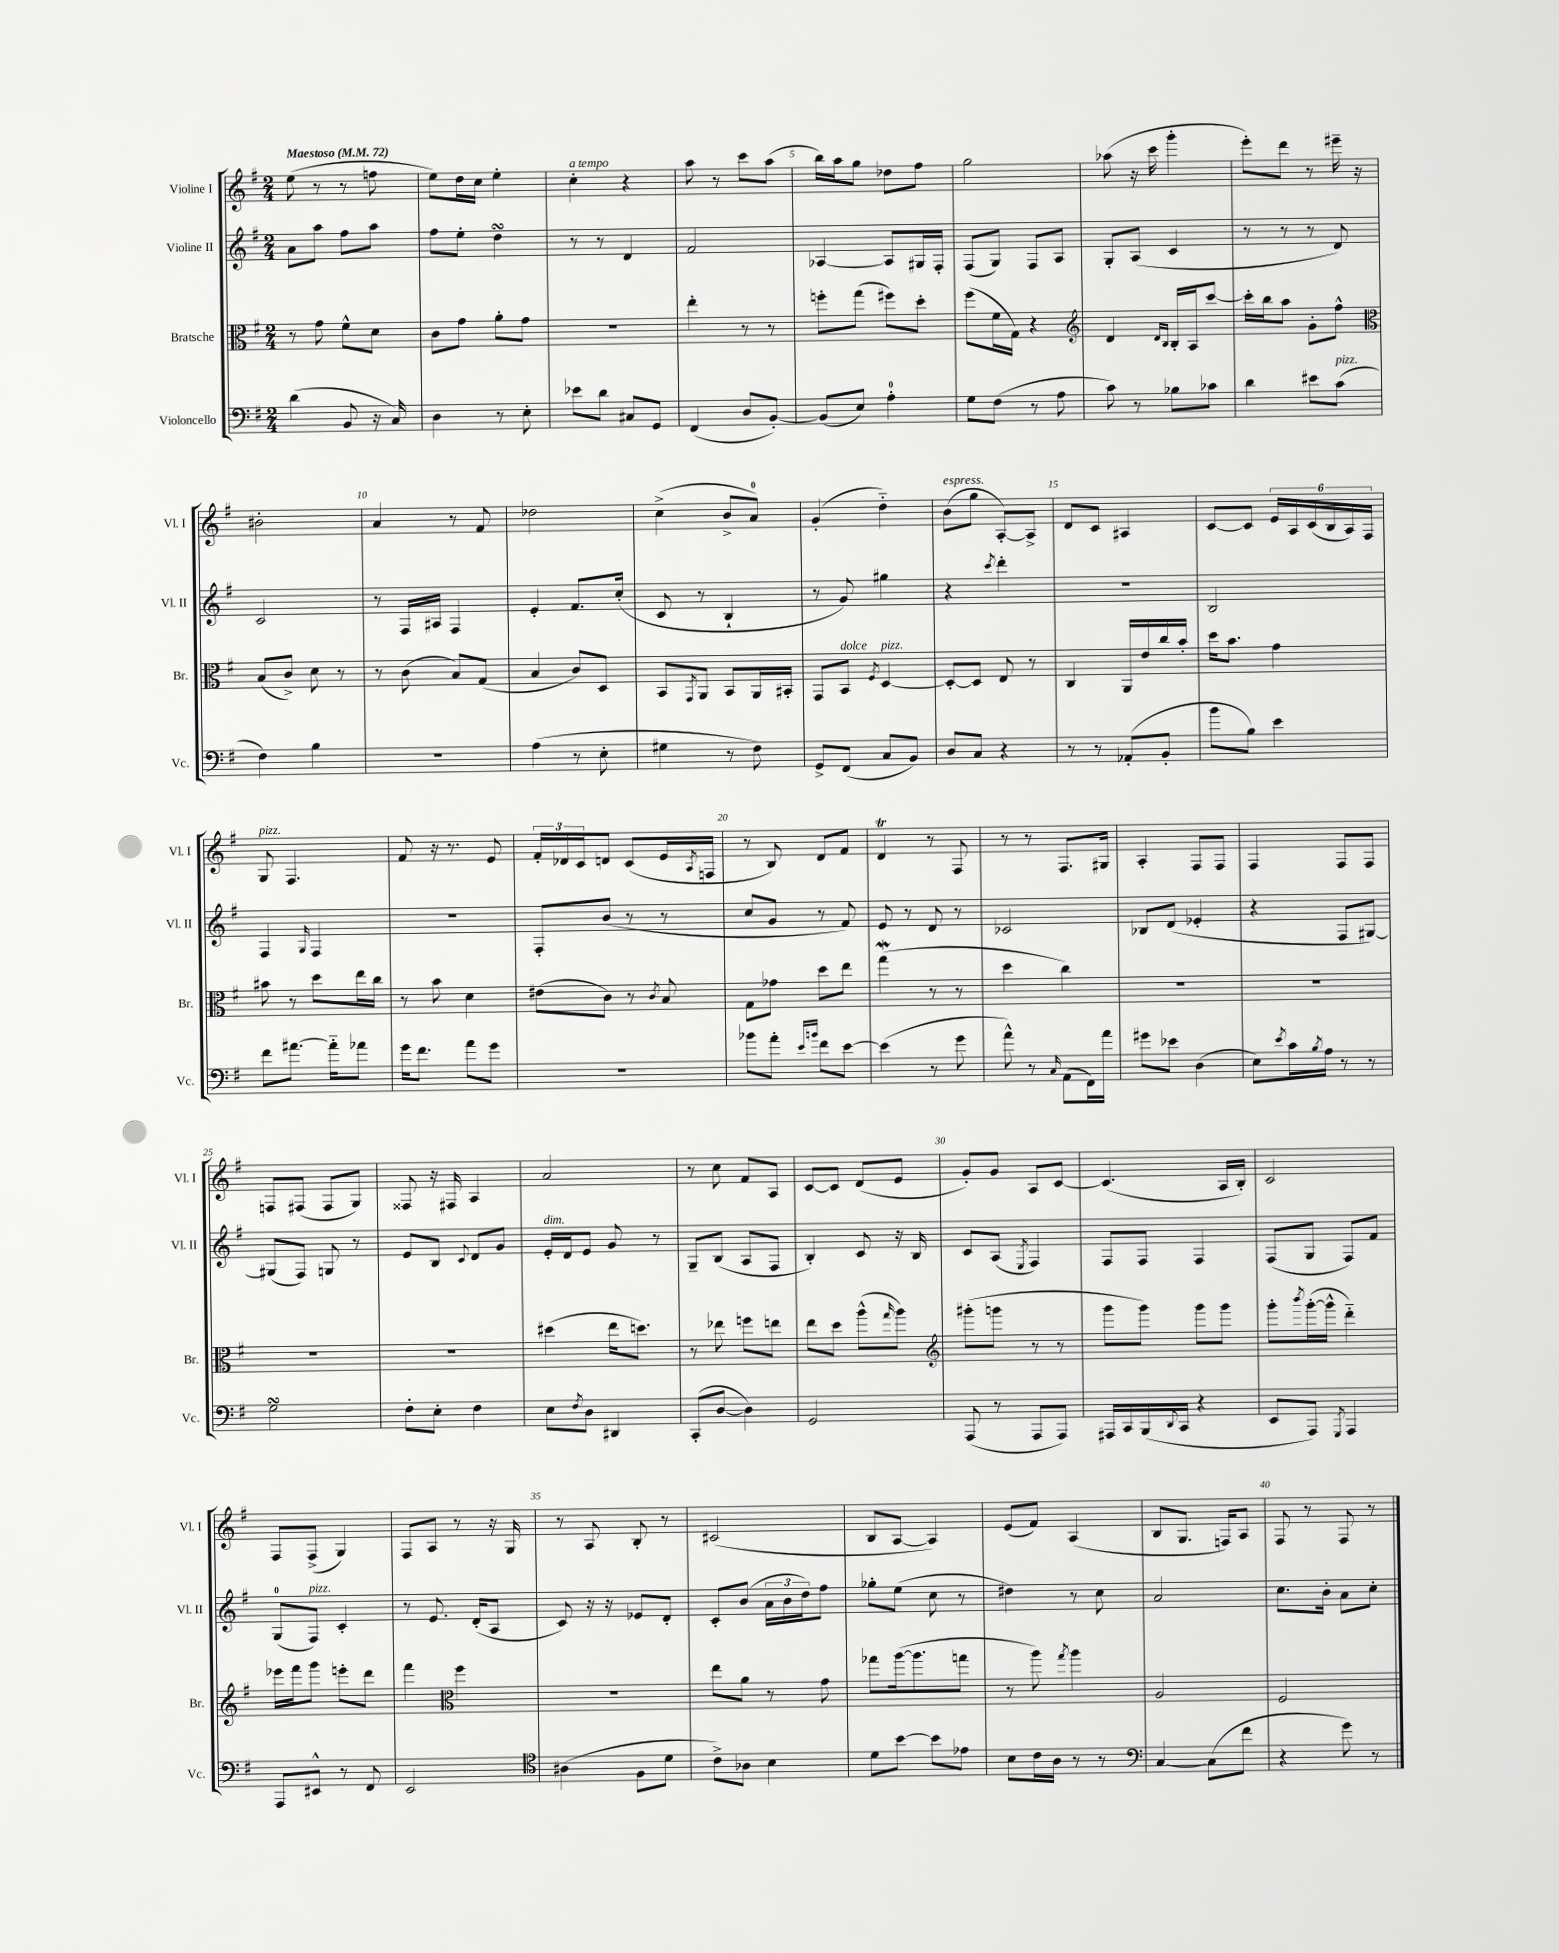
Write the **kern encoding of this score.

**kern	**kern	**kern	**kern
*staff4	*staff3	*staff2	*staff1
*clefF4	*clefC3	*clefG2	*clefG2
*k[f#]	*k[f#]	*k[f#]	*k[f#]
*M2/4	*M2/4	*M2/4	*M2/4
*MM72	*MM72	*MM72	*MM72
(4d	8r	8a	(8ee
.	8g	8aa	8r
8BB	8f#^^	8ff#	8r
16r	8d	8aa	8ff
16C)	.	.	.
=	=	=	=
4D	8c	8ff#	8ee)
.	8g	8ee'	16dd
.	.	.	16cc
8r	8a'	4dd	4ee'
8E'	8g	.	.
=	=	=	=
8e-	2r	8r	4cc'
8d	.	8r	.
8C#	.	4d	4r
8GG	.	.	.
=	=	=	=
(4FF#	4ee'	2f#	8aa
.	.	.	8r
8D	8r	.	8ccc
[8BB')	8r	.	(8aa
=	=	=	=
(8BB]	8ff'	[4A-	16bb)
.	.	.	16aa
8E)	(8gg	.	8gg
4A'	8ff#)	8A-]	8dd-
.	8dd'	16G#	8ff#
.	.	16F#'	.
=	=	=	=
8G	(8ff#	(8F#	2gg
(8F#	16f#	8G)	.
.	16G)	.	.
8r	4r	8F#	.
8A	.	8A	.
=	=	=	=
*	*clefG2	*	*
8c)	4d	8G'	(8aa-
8r	.	(8A	16r
.	.	.	16ccc
.	16qqd	.	.
.	16qqB	.	.
8B-	16B'	4c	4ggg'
.	16A	.	.
8c-	[8ccc	.	.
=	=	=	=
4d	16ccc']	8r	8eee')
.	16bb	.	.
.	8aa	8r	8ddd
8e#	8g'	8r	8r
(8c	8ff#^^	8d)	16eee#~
.	.	.	16r
=	=	=	=
*	*clefC3	*	*
4F#)	(8B	2c	2b#'
.	8c^)	.	.
4B	8d	.	.
.	8r	.	.
=	=	=	=
2r	8r	8r	4a
.	(8c	16F#	.
.	.	16A#	.
.	8B)	4F#	8r
.	(8G	.	8f#
=	=	=	=
(4A	4B	4e'	2dd-
8r	8c)	8.f#	.
8E'	8D	.	.
.	.	(16cc'	.
=	=	=	=
4G#	8BB	8c	(4cc^
.	8qGG	.	.
.	8AA	8r	.
8r	8BB	4B`	8b^
8F#)	16AA	.	8a)
.	16BB#'	.	.
=	=	=	=
8GG^	8GG	8r	(4g'
(8FF#	8BB	8g)	.
.	8qF#	.	.
8C	[4D	4gg#	4dd'~)
8BB)	.	.	.
=	=	=	=
8D	8D'_	4r	(8b
8C	8D]	.	8gg
.	.	8qccc	.
4r	8E	4ddd'	[8A')
.	8r	.	8A^]
=	=	=	=
8r	4C	2r	8d
8r	.	.	8c
(8AA-'	16AA	.	4A#
.	16e	.	.
8BB'	16cc	.	.
.	16b'	.	.
=	=	=	=
8b	16dd	2B	[8c
.	8.b	.	.
8B)	.	.	8c]
4e	4g	.	24e
.	.	.	24A
.	.	.	(24c
.	.	.	24B
.	.	.	24A)
.	.	.	24F#
=	=	=	=
8f#	8b#	4F#	8G
[8.a#	8r	.	4.F#
.	.	16qqG	.
.	8dd	4F#	.
16a#'~]	.	.	.
8a-	16ee	.	.
.	16cc	.	.
=	=	=	=
16g	8r	2r	8f#
8.f#	.	.	.
.	8b	.	16r
.	.	.	8.r
8a	4d	.	.
8g	.	.	8e
=	=	=	=
2r	(8e#	8F#'	24f#'
.	.	.	24d-
.	.	.	24c
.	8c)	(8b	8d
.	8r	8r	(8c
.	8qc	.	.
.	8B	8r	16e
.	.	.	8qA
.	.	.	16F
=	=	=	=
8b-	8G	8cc	8r
8a'	8g-	8g	8B)
16qqe	.	.	.
16qqb	.	.	.
8f#	8dd	8r	8d
[8e	8ee	8f#)	8f#
=	=	=	=
(4e]	(4gg	8e	4d
.	.	8r	.
8r	8r	8d	8r
8g	8r	8r	8F#
=	=	=	=
8a^^)	4dd	2c-	8r
8r	.	.	8r
16qqC	.	.	.
(8AA	4cc)	.	8.F#
16FF#)	.	.	.
16a	.	.	16G#
=	=	=	=
8g#	2r	8B-	4A'
8e-	.	(8d	.
(4D	.	4e-'	8F#
.	.	.	8F#
=	=	=	=
8E)	2r	4r	4F#
8qe	.	.	.
16c	.	.	.
8qB	.	.	.
16A	.	.	.
8r	.	8F#	8F#
8r	.	[8G#)	8F#
=	=	=	=
2G	2r	(8G#]	8F
.	.	8F#)	(8F#
.	.	8G	8F#
.	.	8r	8G)
=	=	=	=
8F#'	2r	8e	8F##
8E'	.	8B	16r
.	.	.	16F#
.	.	8qqc	.
4F#	.	8d	4A
.	.	8g	.
=	=	=	=
8E	(4dd#	16e'	2a
.	.	16d	.
8qF#	.	.	.
8D	.	8e	.
4DD#	16ee	8g	.
.	8.dd)	.	.
.	.	8r	.
=	=	=	=
(8CC'	8r	8G~	8r
[8D	8ee-	(8B	8cc
4D])	8ff	8A	8f#
.	8ee	8F#	8A
=	=	=	=
2GG	8ee	4B')	[8c
.	8dd	.	8c]
.	(8aa^^	8c	(8d
.	16qqgg	.	.
.	8aa)	16r	8e
.	.	16B	.
=	=	=	=
*	*clefG2	*	*
(8AAA	(8ggg#'	8c	8g')
8r	8ggg	(8A	8g
.	.	8qE	.
8AAA	8r	4F#)	8A
8AAA)	8r	.	[8c
=	=	=	=
16AAA#	8ggg	8F#	(4.c]
16CC	.	.	.
(16BBB	8ggg)	8F#	.
8qqDD	.	.	.
16CC	.	.	.
4r	8ggg	4F#	.
.	8ggg	.	16A
.	.	.	16B')
=	=	=	=
8EE	8ggg'	(8F#	2c
.	8qbbb	.	.
8AAA)	([16ggg'	8G	.
.	16ggg^^]	.	.
8qGGG	.	.	.
4AAA	4ddd'~)	8F#)	.
.	.	8f#	.
=	=	=	=
8AAA	16eee-	(8G	8F#
.	16fff#	.	.
8EE#^^	8ggg	8F#)	(8F#^
8r	8eee'	4c'	4G)
8FF#	8ddd	.	.
=	=	=	=
2EE	4fff#	8r	8F#
.	.	8.e	8A
*	*clefC3	*	*
.	4ff#	.	8r
.	.	(16d'	.
.	.	8A	16r
.	.	.	16G
=	=	=	=
*clefC4	*	*	*
(4A#	2r	8c)	8r
.	.	16r	8A
.	.	16r	.
8F#	.	8e-	8B'
8d	.	8d'	8r
=	=	=	=
8c^)	8ee	8c'	(2c#
8A-	8a	(8b	.
4B	8r	24a	.
.	.	24b	.
.	.	24dd)	.
.	8g	8ff#	.
=	=	=	=
8d	8gg-	8gg-'	8B
[8b	([16aa	(8ee	[8A
.	8.aa]	.	.
8b]	.	8cc	4A])
8e-	8gg	8r	.
=	=	=	=
8B	8r	4dd#)	(8e
16c	8aa)	.	8f#)
16A	.	.	.
.	8qgg	.	.
8r	4aa	8r	(4A
8r	.	8cc	.
=	=	=	=
*clefF4	*	*	*
[4C	2A	2a	8B
.	.	.	8.G
(8C]	.	.	.
.	.	.	16F)
8f#	.	.	8A
=	=	=	=
4r	2F#	8.cc	8F#
.	.	.	8r
.	.	16b'	.
8g)	.	8a	8F#
8r	.	8cc'	8r
==	==	==	==
*-	*-	*-	*-
